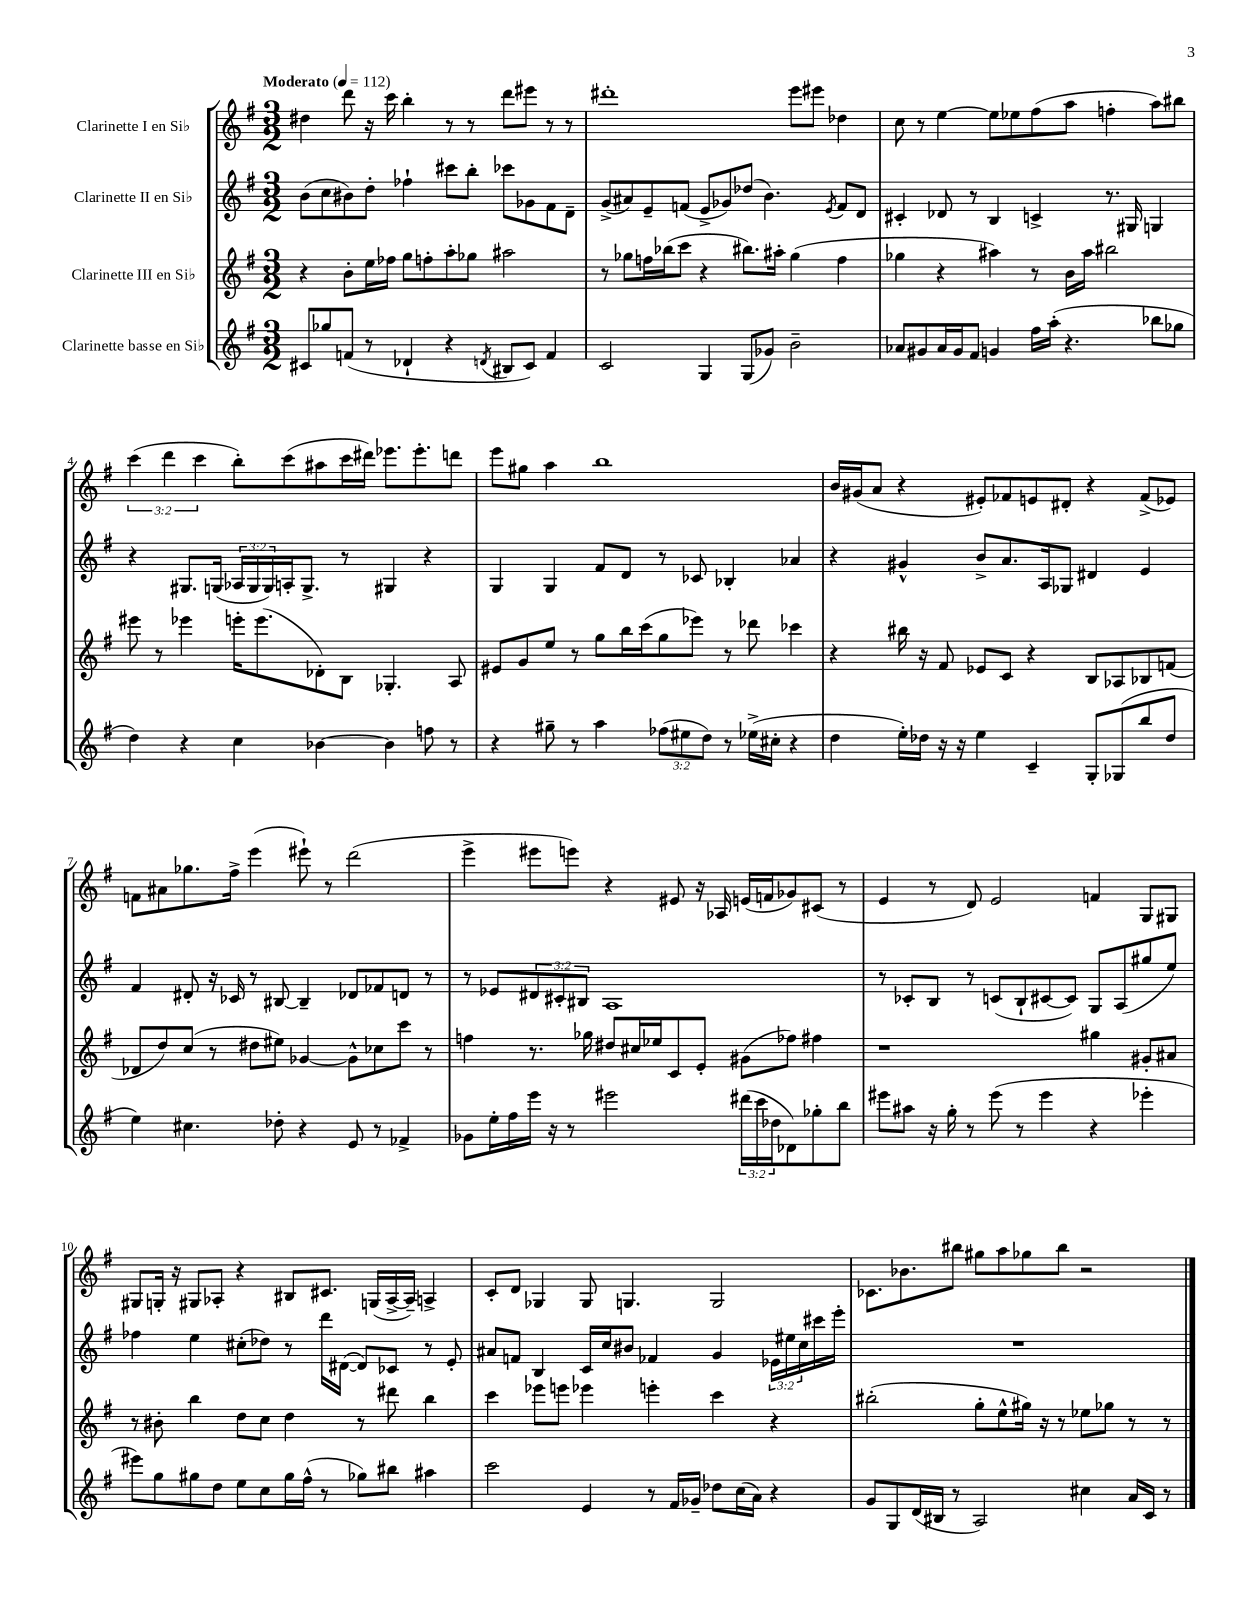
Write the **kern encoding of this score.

**kern	**kern	**kern	**kern
*staff4	*staff3	*staff2	*staff1
*clefG2	*clefG2	*clefG2	*clefG2
*k[f#]	*k[f#]	*k[f#]	*k[f#]
*M3/2	*M3/2	*M3/2	*M3/2
*MM112	*MM112	*MM112	*MM112
8c#/L	4r	(8b\L	4dd#\
8gg-/	.	8cc\	.
(8f/J	8b'\L	8b#\)	8ddd\
8r	16ee\L	8dd'\J	16r
.	16ff-\JJ	.	16ccc\
4d-`/	8gg\L	4ff-`\	4bb'\
.	8ff'\	.	.
4r	8aa'\	8ccc#\L	8r
.	8gg-\J	8bb'\J	8r
8qd/	.	.	.
8B#/L	2aa#\	8ccc-\L	8ddd\L
8c#/J)	.	8g-\	8eee#\J
4f/	.	8f#\	8r
.	.	8d~\J	8r
=	=	=	=
2c/	8r	(8g^/L	1ddd#'
.	8gg-\L	8a#/)	.
.	16ff\L	8e~/	.
.	(16bb-\J	.	.
.	8ccc\J	(8f/J	.
4G/	4r	8e^/L	.
.	.	8g-/)	.
(8G/L	8.bb#\L)	(8dd-/J	.
8g-/J)	.	4.b\)	.
.	16aa#'\Jk	.	.
2b~\	(4gg-\	.	8eee\L
.	.	.	8eee#\J
.	.	8qe/	.
.	4ff\	8f/L	4dd-\
.	.	8d/J	.
=	=	=	=
8a-/L	4gg-\	4c#'/	8cc\
8g#/	.	.	8r
16a-/L	4r	8d-/	[4ee\
16g#/J	.	.	.
8f#/J	.	8r	.
4g/	4aa#\)	4B/	8ee\]L
.	.	.	8ee-\
16ff#\LL	8r	4c^/	(8ff#\
(16aa'\JJ	.	.	.
4.r	16b\LL	.	8aa\J
.	16aa#\JJ	.	.
.	2bb#\	8.r	4ff'\
.	.	16G#/	.
8bb-\L	.	4G/	8aa\L)
8gg-\J	.	.	8bb#\J
=	=	=	=
4dd\)	8eee#\	4r	(6ccc\
.	8r	.	.
.	.	.	6ddd\
4r	4eee-\	8.G#/L	.
.	.	.	6ccc\
.	.	(16G/Jk	.
4cc\	16eee'\LK	24A-/LL	8bb'\L)
.	.	24G/	.
.	(8.eee\	.	.
.	.	24G/)	.
.	.	16A'/J	(8ccc\
.	.	8.G^/J	.
[4b-\	8d-'\)	.	8aa#\
.	8B\J	8r	16ccc\L
.	.	.	16ddd#\JJ)
4b-\]	4.G-'/	4G#/	8.eee-\L
.	.	.	8.eee-'\
8ff\	.	4r	.
8r	8A/	.	8ddd\J
=	=	=	=
4r	8e#/L	4G/	8eee\L
.	8g/	.	8gg#\J
8gg#~\	8ee/J	4G/	4aa\
8r	8r	.	.
4aa\	8gg\L	8f#/L	1bb
.	16bb\L	8d/J	.
.	(16ccc\J	.	.
(12ff-\L	8gg\	8r	.
12ee#\	.	.	.
.	8eee-\J)	8c-/	.
12dd\J)	.	.	.
8r	8r	4B-'/	.
(16ee-^\LL	8ddd-\	.	.
16cc#'\JJ	.	.	.
4r	4ccc-\	4a-/	.
=	=	=	=
4dd\	4r	4r	16b/LL
.	.	.	(16g#/J
.	.	.	8a/J
16ee'\LL)	16bb#\	4g#^^/	4r
16dd-\JJ	16r	.	.
16r	8f#/	.	.
16r	.	.	.
4ee\	8e-/L	8b^/L	8e#'/L)
.	8c/J	8.a/	8f-/
4c~/	4r	.	8e/
.	.	16A/k	.
.	.	8G-/J	8d#'/J
8G'/L	8B/L	4d#/	4r
(8G-/	8A-/	.	.
8bb/	8B-/	4e/	(8f-^/L
8dd-/J	(8f/J	.	8e-/J)
=	=	=	=
4ee\)	8d-/L	4f#/	8f\L
.	8dd/)	.	8a#\
4.cc#\	(8cc/J	8d#'/	8.gg-\
.	8r	16r	.
.	.	16c-/	16ff#^\Jk
.	8dd#\L	8r	(4eee\
8dd-'\	8ee#\J)	[8B#/	.
4r	[4g-/	4B#~/]	8eee#`\)
.	.	.	8r
8e/	8g-^^\]L	8d-/L	(2ddd\
8r	8cc-\	8f-/	.
4f-^/	8ccc\J	8d/J	.
.	8r	8r	.
=	=	=	=
8g-\L	4ff\	8r	4eee^\
16ee'\L	.	8e-/L	.
16ff#\	.	.	.
16eee\JJ	8.r	12d#/	8eee#\L
16r	.	.	.
.	.	12c#'/	.
8r	.	.	8eee\J)
.	.	12B#/J	.
.	16gg-\	.	.
2eee#\	8dd#/L	1A	4r
.	16cc#/L	.	.
.	16ee-/J	.	.
.	8c/	.	8e#/
.	8e'/J	.	16r
.	.	.	16A-/
(24ddd#\LL	(8g#\L	.	(16e/LL
24ccc\	.	.	.
.	.	.	16f/J
24dd-\J	.	.	.
8d-\)	8ff-\J)	.	8g-/)
8gg-'\	4ff#\	.	(8c#/J
8bb\J	.	.	8r
=	=	=	=
8eee#\L	1r	8r	4e/
8aa#\J	.	8c-'/L	.
16r	.	8B/J	8r
16gg'\	.	.	.
8r	.	8r	8d/)
(8eee#\	.	(8c/L	2e/
8r	.	8B`/	.
4eee#\	.	[8c#/	.
.	.	8c#/]J)	.
4r	4gg#\	8G/L	4f/
.	.	(8A/	.
4eee-'\	8g#'/L	8gg#/	8G/L
.	8a#/J	8ee/J)	8G#/J
=	=	=	=
8eee#\L)	8r	4ff-\	8G#/L
8gg\	8b#'\	.	16G'/Jk
.	.	.	16r
8gg#\	4bb\	4ee\	8G#/L
8dd\J	.	.	8A-'/J
8ee\L	8dd\L	(8cc#'\L	4r
8cc\	8cc\J	8dd-\J)	.
16gg#\L	4dd\	8r	8B#/L
(16ff#^^\JJ	.	.	.
8r	.	16ddd\LL	8.c#/J
.	.	([16d#\JJ	.
8gg-\L)	8r	8d#/]L)	.
.	.	.	(16G/LL
8bb#\J	8ddd#\	8c-/J	[16A-^/
.	.	.	16A-~/]JJ)
4aa#\	4bb\	8r	4A^/
.	.	8e'/	.
=	=	=	=
2ccc\	4ccc\	8a#/L	8c'/L
.	.	8f/J	8d/J
.	8eee-\L	4B/	4G-/
.	8eee\J	.	.
4e/	4eee-\	16c/LL	8G-/
.	.	16cc/J	.
.	.	8b#/J	4.G/
8r	4eee'\	4f-/	.
16f#/LL	.	.	.
16g-~/JJ	.	.	.
8dd-\L	4ccc\	4g/	2G/
(16cc\L	.	.	.
16a\JJ)	.	.	.
4r	4r	24e-\LL	.
.	.	24ee#\	.
.	.	24cc\	.
.	.	16ccc#\	.
.	.	16eee'\JJ	.
=	=	=	=
8g/L	(2bb#'\	1.r	8.c-\L
8G/	.	.	.
.	.	.	8.b-\
(16d/L	.	.	.
16B#/JJ	.	.	.
8r	.	.	8bb#\J
2A/)	8gg'\L	.	8gg#\L
.	8ee^^\	.	8aa\
.	16gg#\Jk)	.	8gg-\
.	16r	.	.
.	8r	.	8bb#\J
4cc#\	8ee-\L	.	2r
.	8gg-\J	.	.
16a/LL	8r	.	.
16c/JJ	.	.	.
8r	8r	.	.
==	==	==	==
*-	*-	*-	*-
